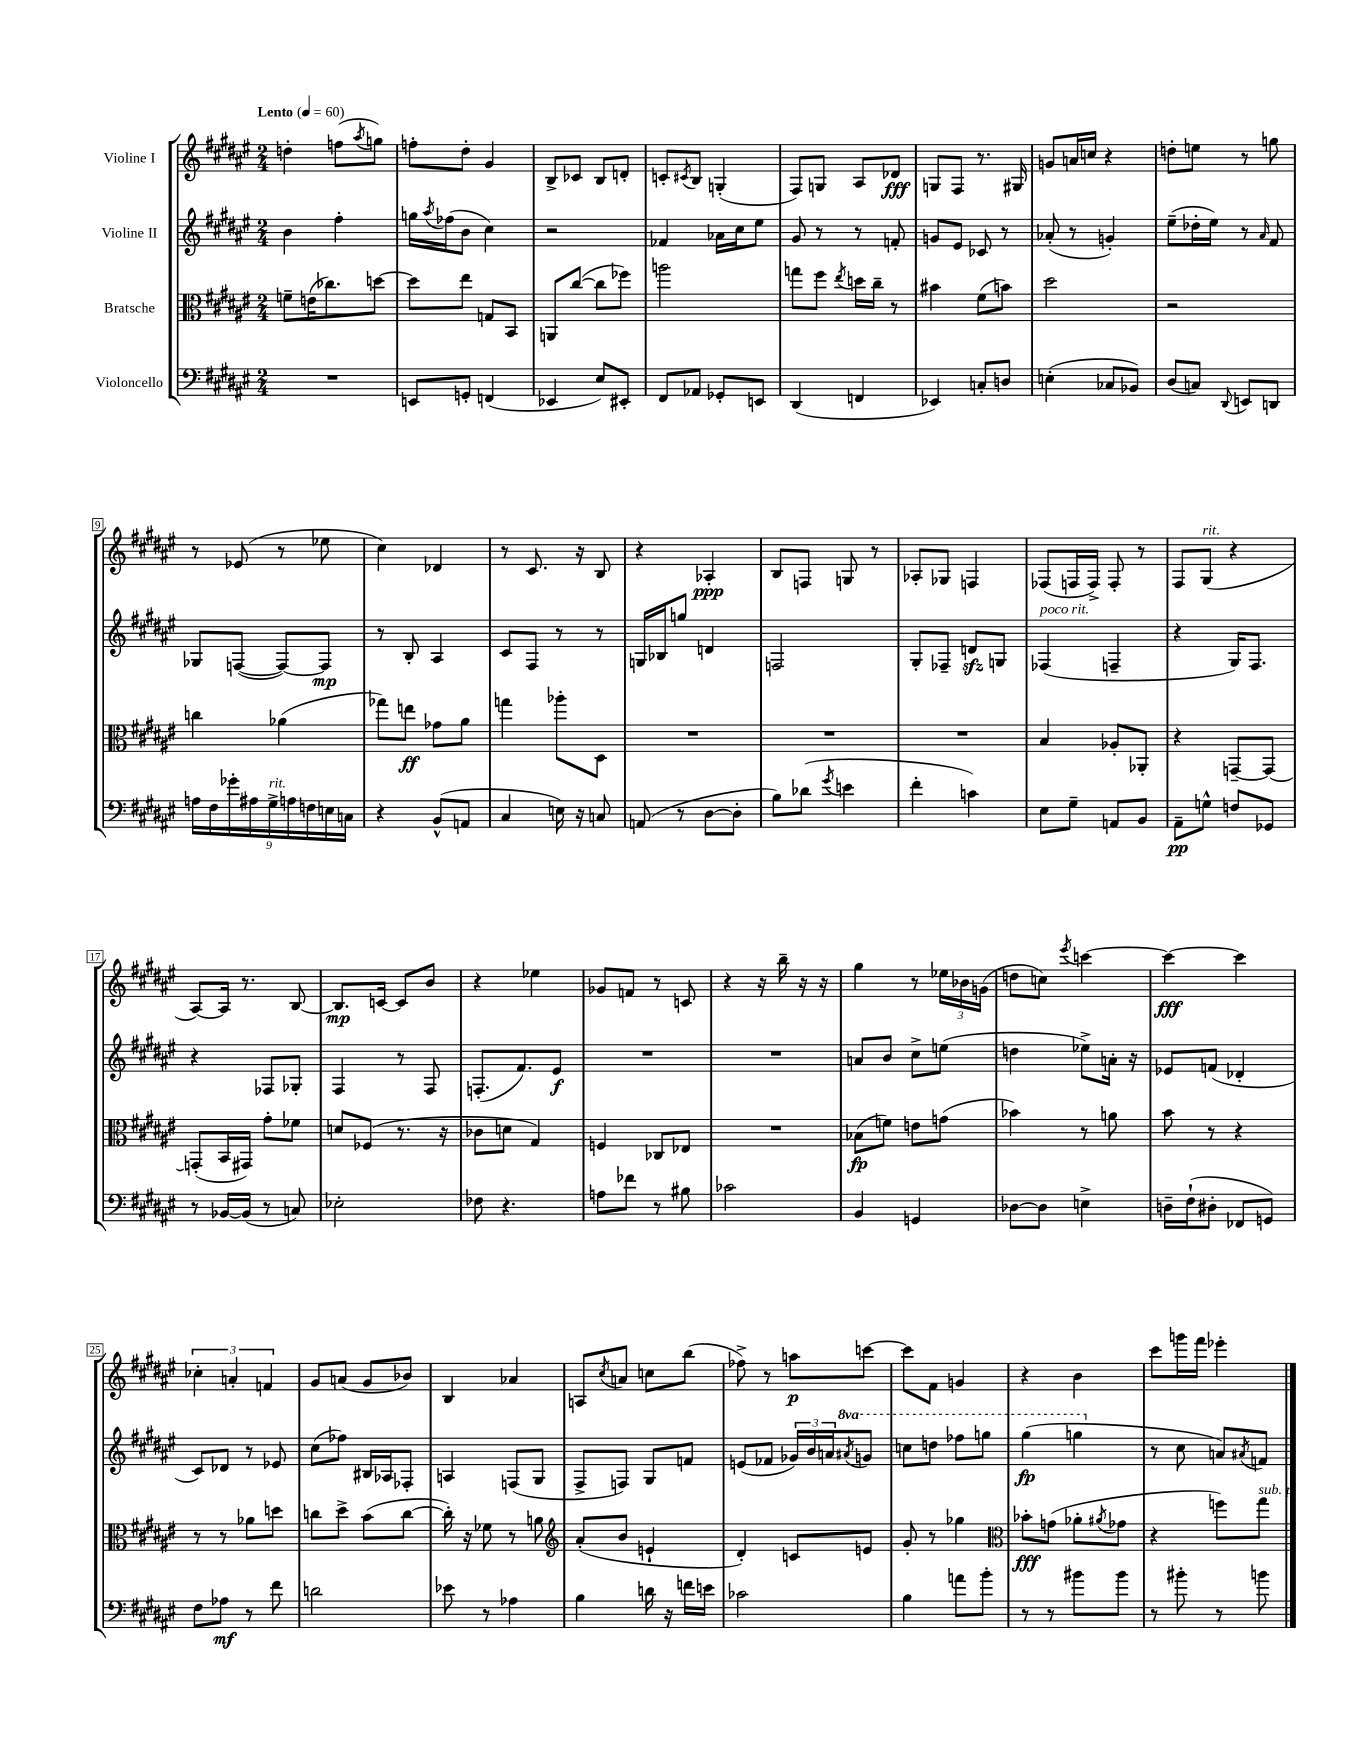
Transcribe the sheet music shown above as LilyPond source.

<<
\new StaffGroup <<
\new Staff = "s0" \with { instrumentName = "Violine I" } {
    \clef treble \key fis \major \numericTimeSignature \time 2/4 \tempo "Lento" 4 = 60
    d''4-. f''8( \acciaccatura { ais''8 } g''8) |
    f''8-. dis''8-. gis'4 |
    b8-> ces'8 b8 d'8-. |
    c'8-. \acciaccatura { cis'8 } b8 g4-.( |
    fis8) g8 ais8 des'8\fff |
    g8 fis8 r8. gis16 |
    g'8 a'16 c''16 r4 |
    d''8-. e''8 r8 g''8 |
    r8 ees'8( r8 ees''8 |
    cis''4) des'4 |
    r8 cis'8. r16 b8 |
    r4 aes4-.\ppp |
    b8 f8 g8 r8 |
    aes8-. ges8 f4 |
    fes8( f16 f16->) f8-. r8 |
    fis8 gis8^\markup { \italic "rit." }( r4 |
    ais8~) ais16 r8. b8~ |
    b8.\mp c'16~ c'8 b'8 |
    r4 ees''4 |
    ges'8 f'8 r8 c'8 |
    r4 r16 b''16-- r16 r16 |
    gis''4 r8 \tuplet 3/2 { ees''16 bes'16 g'16( } |
    d''8 c''8) \acciaccatura { eis'''8 } c'''4~ |
    c'''4~\fff c'''4 |
    \tuplet 3/2 { ces''4-. a'4-. f'4 } |
    gis'8 a'8( gis'8 bes'8) |
    b4 aes'4 |
    a8 \acciaccatura { cis''8 } a'8 c''8 b''8( |
    fes''8->) r8 a''8\p c'''8~ |
    c'''8 fis'8 g'4 |
    r4 b'4 |
    cis'''8 g'''16 fis'''16 ees'''4-. \bar "|." |
}
\new Staff = "s1" \with { instrumentName = "Violine II" } {
    \clef treble \key fis \major \numericTimeSignature \time 2/4 \set Staff.ottavationMarkups = #ottavation-simple-ordinals
    b'4 fis''4-. |
    g''16 \acciaccatura { ais''8 } fes''16( b'8 cis''4) |
    r2 |
    fes'4 aes'16 cis''16 eis''8 |
    gis'8 r8 r8 f'8-. |
    g'8 eis'8 ces'8 r8 |
    aes'8-.( r8 g'4-.) |
    eis''8--( des''16-. eis''16) r8 \grace { ais'16 } fis'8 |
    ges8 f8~( f8~) f8\mp |
    r8 b8-. ais4 |
    cis'8 fis8 r8 r8 |
    g16 bes16 g''8 d'4 |
    f2 |
    gis8-. fes8-- d'8\sfz g8 |
    fes4^\markup { \italic "poco rit." }( f4-- |
    r4 gis16) fis8. |
    r4 fes8 ges8-. |
    fis4 r8 fis8 |
    f8.-.( fis'8.) eis'8\f |
    R2 |
    R2 |
    a'8 b'8 cis''8-> e''8( |
    d''4 ees''8->) a'16-. r16 |
    ees'8 f'8( des'4-. |
    cis'8) des'8 r8 ees'8 |
    cis''8( fes''8) bis16 aes16 fes8-. |
    a4 f8( gis8 |
    fis8-> f8) gis8 f'8 |
    e'8( fes'8 \tuplet 3/2 { ges'16) b'16 a'16 } \ottava #1 \acciaccatura { ais''!8 } g''8 |
    c'''8 d'''8 fes'''8 g'''8 |
    gis'''4\fp( g'''4 \ottava #0 |
    r8 cis''8 a'8) \acciaccatura { ais'8 } f'8 \bar "|." |
}
\new Staff = "s2" \with { instrumentName = "Bratsche" } {
    \clef alto \key fis \major \numericTimeSignature \time 2/4
    f'8-- e'16( ces''8.) d''8~ |
    d''8 eis''8 g8 b,8 |
    a,8 cis''8~( cis''8 fes''8) |
    a''2 |
    g''8 fis''8 \acciaccatura { eis''8 } d''16 cis''16-- r8 |
    bis'4 fis'8( b'8) |
    dis''2 |
    r2 |
    c''4 aes'4( |
    ges''8) e''8\ff ges'8 ais'8 |
    g''4 aes''8-. dis8 |
    R2 |
    R2 |
    R2 |
    b4 aes8-. aes,8-. |
    r4 g,8~-- g,8~ |
    g,8-.( b,16 gis,16) gis'8-. fes'8 |
    d'8 fes8( r8. r16 |
    ces'8 d'8 gis4) |
    f4 ces8 ees8 |
    R2 |
    bes8\fp( f'8) e'8 g'8( |
    bes'4) r8 a'8 |
    b'8 r8 r4 |
    r8 r8 aes'8 d''8 |
    c''8 dis''8-> b'8( c''8~ |
    c''16-.) r16 fes'8 r8 a'8 |
    \clef treble ais'8-.( b'8 e'4-! |
    dis'4-.) c'8 e'8 |
    gis'8-. r8 ges''4 |
    \clef alto bes'8-.\fff g'8( aes'8-. \acciaccatura { ais'8 } ges'8 |
    r4 f''8) gis''8^\markup { \italic "sub. p" } \bar "|." |
}
\new Staff = "s3" \with { instrumentName = "Violoncello" } {
    \clef bass \key fis \major \numericTimeSignature \time 2/4
    R2 |
    e,8 g,8-. f,4( |
    ees,4 eis8) eis,8-. |
    fis,8 aes,8 ges,8-. e,8 |
    dis,4( f,4 |
    ees,4) c8-. d8 |
    e4-.( ces8 bes,8) |
    dis8( c8) \appoggiatura { dis,8 } e,8 d,8 |
    \tuplet 9/8 { a16 fis16 ges'16-. ais16 gis16->^\markup { \italic "rit." } a16 f16 e16 c16 } |
    r4 b,8-^( a,8 |
    cis4 e16) r16 c8 |
    a,8( r8 dis8~ dis8-. |
    b8) des'8( \acciaccatura { gis'8 } e'4 |
    fis'4-. c'4) |
    eis8 gis8-- a,8 b,8 |
    ais,8--\pp g8-^ f8 ges,8 |
    r8 bes,16~ bes,16( r8 c8) |
    ees2-. |
    fes8 r4. |
    a8 fes'8 r8 bis8 |
    ces'2 |
    b,4 g,4 |
    des8~ des8 e4-> |
    d16-- fis16-!( dis8-. fes,8 g,8) |
    fis8 aes8\mf r8 fis'8 |
    d'2 |
    ees'8 r8 aes4 |
    b4 d'16 r16 f'16 e'16 |
    ces'2 |
    b4 a'8 b'8-. |
    r8 r8 bis'8 bis'8 |
    r8 bis'8-. r8 b'8 \bar "|." |
}
>>
>>
\layout { \context { \Score \override BarNumber.stencil = #(make-stencil-boxer 0.1 0.3 ly:text-interface::print) } }
